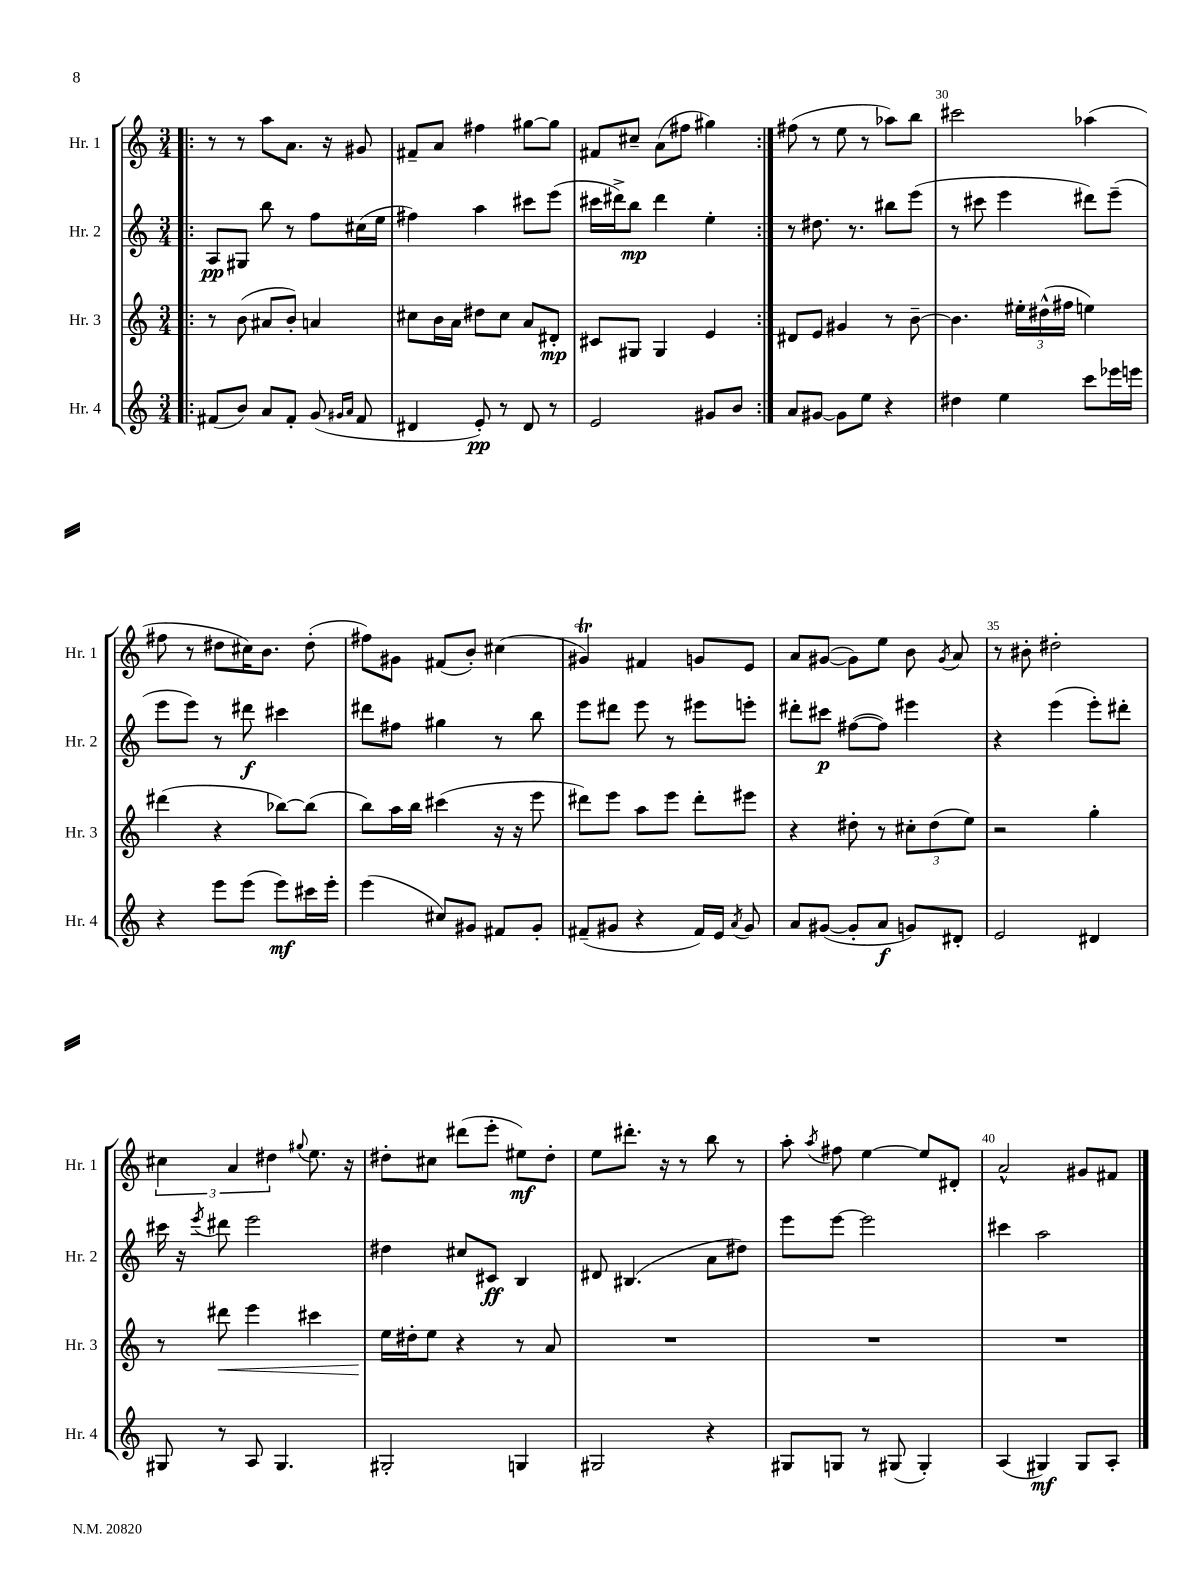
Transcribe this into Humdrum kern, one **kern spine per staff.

**kern	**kern	**kern	**kern
*staff4	*staff3	*staff2	*staff1
*clefG2	*clefG2	*clefG2	*clefG2
*k[]	*k[]	*k[]	*k[]
*M3/4	*M3/4	*M3/4	*M3/4
=!|:	=!|:	=!|:	=!|:
(8f#/L	8r	8A/L	8r
8b/J)	(8b\	8G#/J	8r
8a/L	8a#/L	8bb\	8aa\L
8f#'/J	8b'/J)	8r	8.a\J
(8g/	4a/	8ff\L	.
.	.	.	16r
16qqg#/LL	.	.	.
16qqa/JJ	.	.	.
8f#/	.	(16cc#\L	8g#/
.	.	16ee\JJ	.
=	=	=	=
4d#/	8cc#\L	4ff#\)	8f#~/L
.	16b\L	.	8a/J
.	16a\JJ	.	.
8e'/)	8dd#\L	4aa\	4ff#\
8r	8cc#\J	.	.
8d#/	8a/L	8ccc#\L	[8gg#\L
8r	8d#'/J	(8eee\J	8gg#\]J
=	=	=	=
2e/	8c#/L	16ccc#\LL	8f#/L
.	.	16ddd#^\J)	.
.	8G#/J	8bb\J	8cc#~/J
.	4G#/	4ddd#\	(8a\L
.	.	.	8ff#\J
8g#/L	4e/	4ee'\	4gg#\)
8b/J	.	.	.
=:|!	=:|!	=:|!	=:|!
8a/L	8d#/L	8r	(8ff#\
[8g#/J	8e/J	8.dd#\	8r
8g#\]L	4g#/	.	8ee\
.	.	8.r	.
8ee\J	.	.	8r
4r	8r	8bb#\L	8aa-\L)
.	[8b~\	(8eee\J	8bb\J
=	=	=	=
4dd#\	4.b\]	8r	2ccc#\
.	.	8ccc#\	.
4ee\	.	4eee\	.
.	24ee#'\LL	.	.
.	(24dd#^^\	.	.
.	24ff#\JJ	.	.
8ccc\L	4ee\)	8ddd#\L)	(4aa-\
16eee-\L	.	(8eee~\J	.
16eee\JJ	.	.	.
=	=	=	=
4r	(4ddd#\	8eee\L	8ff#\
.	.	8eee\J)	8r
8eee\L	4r	8r	8dd#\L
(8eee\J	.	8ddd#\	16cc#\K)
.	.	.	8.b\J
8eee\L)	[8bb-\L)	4ccc#\	.
16ccc#\L	(8bb-\]J	.	(8dd#'\
16eee'\JJ	.	.	.
=	=	=	=
(4eee\	8bb\L)	8ddd#\L	8ff#\L)
.	16aa\L	8ff#\J	8g#\J
.	16bb\JJ	.	.
8cc#/L)	(4ccc#\	4gg#\	(8f#/L
8g#/J	.	.	8b'/J)
8f#/L	16r	8r	(4cc#\
.	16r	.	.
8g#'/J	8eee\	8bb\	.
=	=	=	=
(8f#~/L	8ddd#\L)	8eee\L	4g#/)
8g#/J	8eee\J	8ddd#\J	.
4r	8aa\L	8eee\	4f#/
.	8eee\J	8r	.
16f#/LL)	8ddd#'\L	8eee#\L	8g/L
16e/JJ	.	.	.
8qa/	.	.	.
8g#/	8eee#\J	8eee'\J	8e/J
=	=	=	=
8a/L	4r	8ddd#'\L	8a/L
([8g#/J	.	8ccc#\J	([8g#/J
8g#'/]L	8dd#'\	([8ff#\L	8g#\]L)
8a/J	8r	8ff#\]J)	8ee\J
8g/L)	12cc#'\L	4eee#\	8b\
.	(12dd#\	.	.
.	.	.	8qg#/
8d#'/J	.	.	8a/
.	12ee\J)	.	.
=	=	=	=
2e/	2r	4r	8r
.	.	.	8b#'\
.	.	(4eee\	2dd#'\
4d#/	4gg'\	8eee'\L)	.
.	.	8ddd#'\J	.
=	=	=	=
8G#/	8r	16ccc#\	6cc#\
.	.	16r	.
.	.	8qeee/	.
8r	8ddd#\	8ddd#\	.
.	.	.	6a/
8A/	4eee\	2eee\	.
.	.	.	6dd#\
4.G#/	.	.	.
.	.	.	8qqgg#/
.	4ccc#\	.	8.ee\
.	.	.	16r
=	=	=	=
2G#'/	16ee\LL	4dd#\	8dd#'\L
.	16dd#'\J	.	.
.	8ee\J	.	8cc#\J
.	4r	8cc#/L	(8ddd#\L
.	.	8c#/J	8eee'\J
4G/	8r	4B/	8ee#\L)
.	8a/	.	8dd#'\J
=	=	=	=
2G#/	2.r	8d#/	8ee\L
.	.	(4.B#/	8.ddd#'\J
.	.	.	16r
.	.	.	8r
4r	.	8a\L	8bb\
.	.	8dd#\J)	8r
=	=	=	=
8G#/L	2.r	8eee\L	8aa'\
.	.	.	8qaa/
8G/J	.	[8eee\J	8ff#\
8r	.	2eee\]	[4ee\
(8G#/	.	.	.
4G#'/)	.	.	8ee/]L
.	.	.	8d#'/J
=	=	=	=
(4A/	2.r	4ccc#\	2a^^/
4G#/)	.	2aa\	.
8G#/L	.	.	8g#/L
8A'/J	.	.	8f#/J
==	==	==	==
*-	*-	*-	*-
